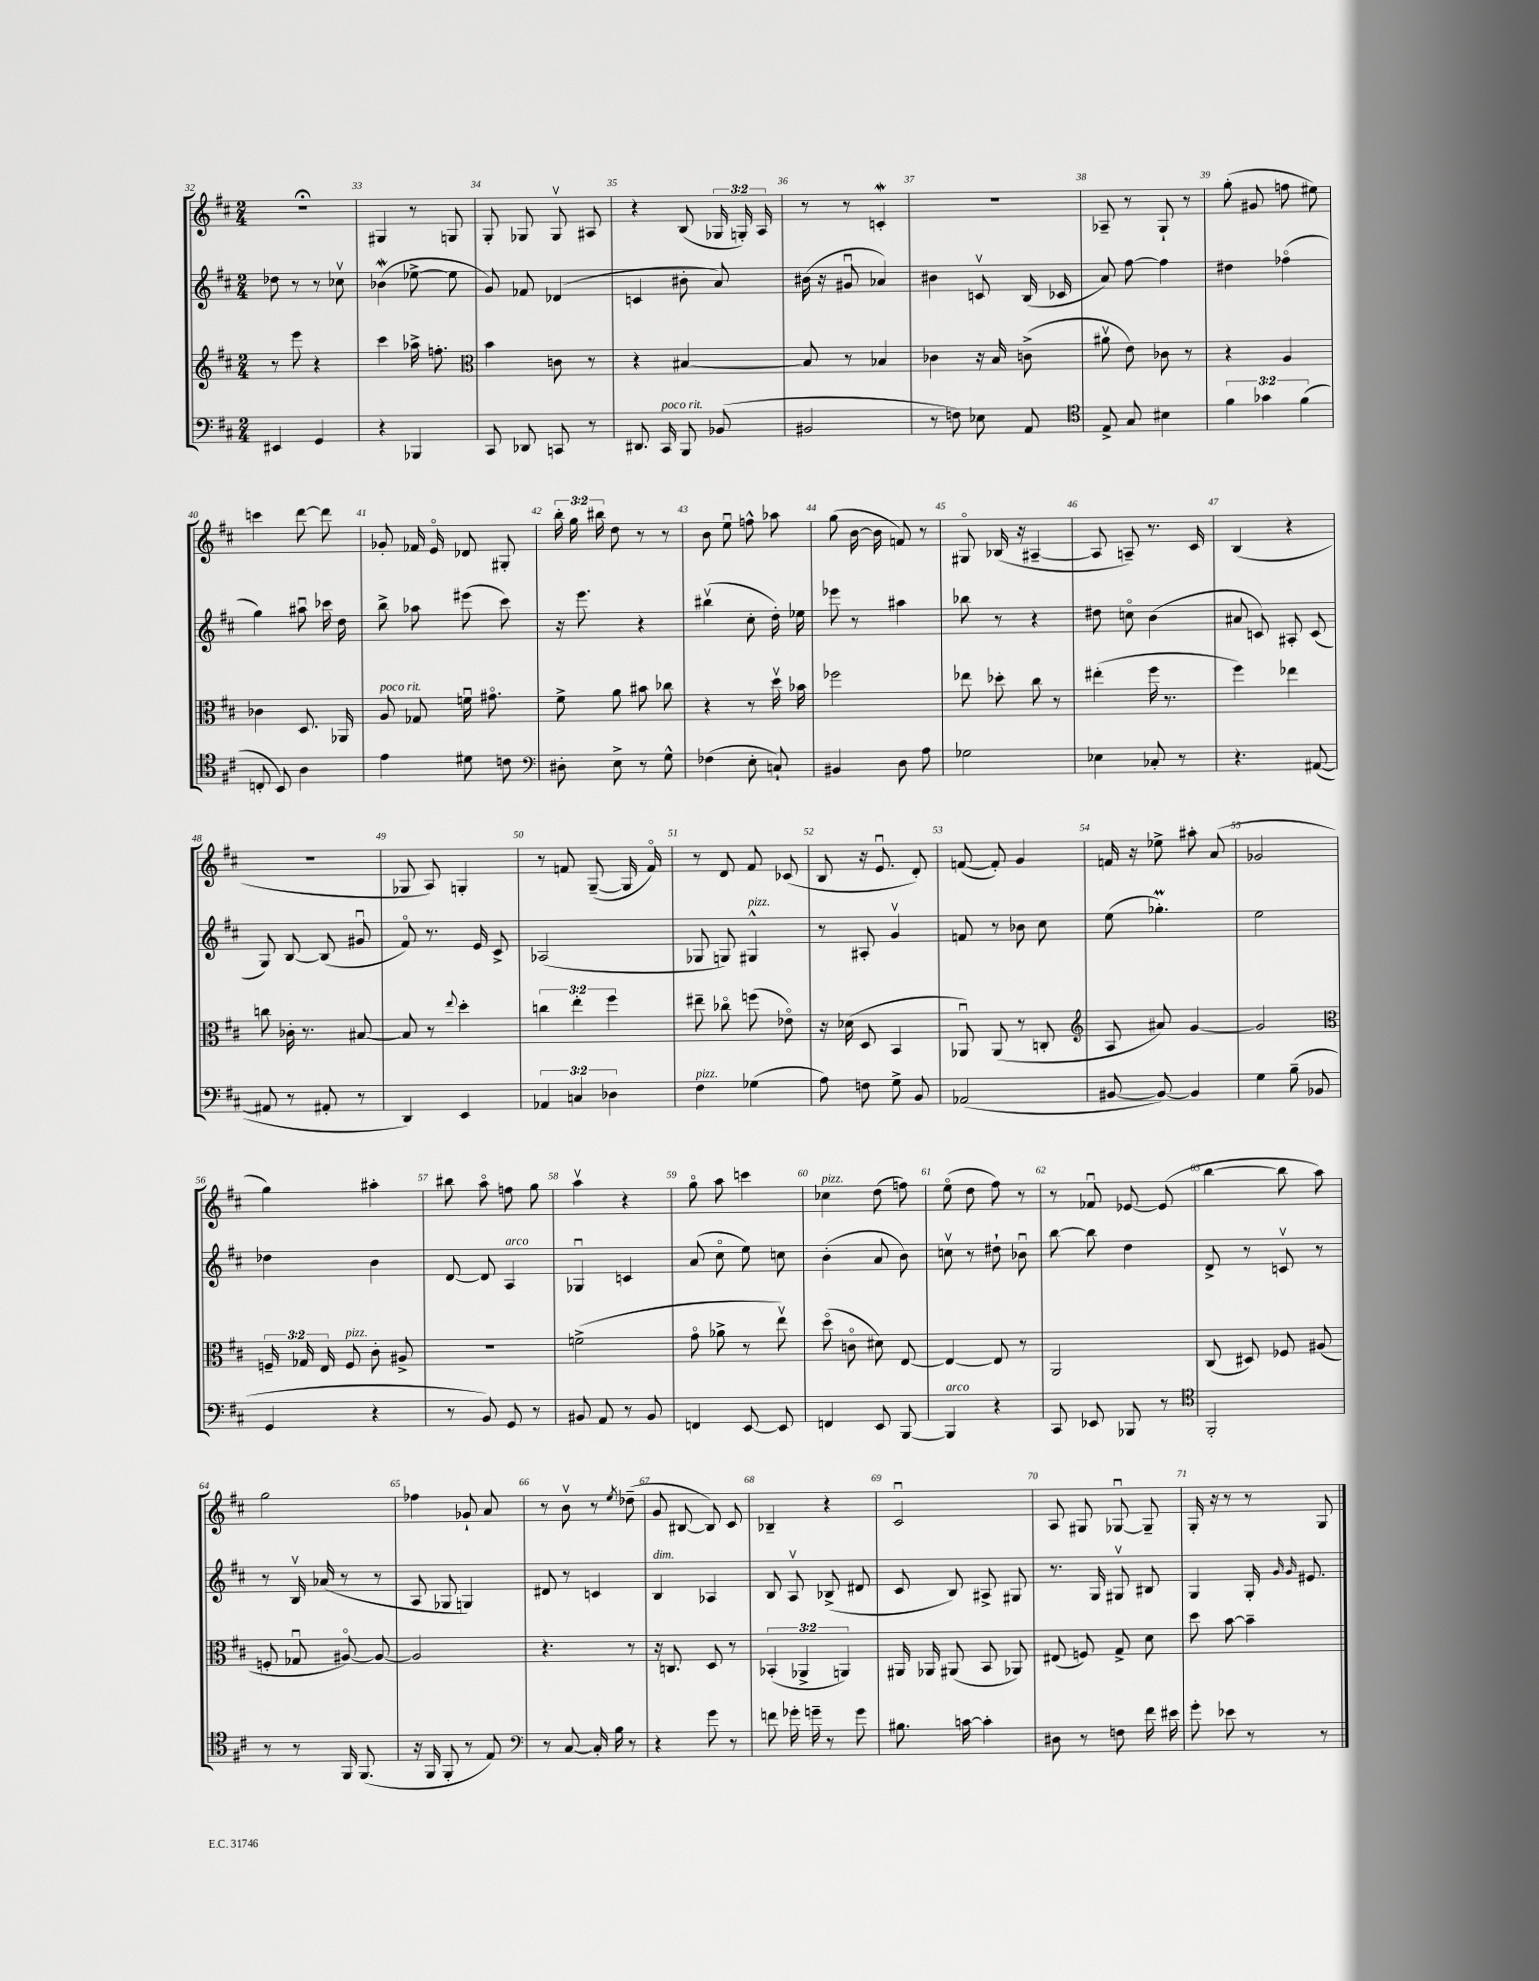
<<
\new StaffGroup <<
\new Staff = "s0" {
    \clef treble \key d \major \numericTimeSignature \time 2/4 \override Staff.TupletNumber.text = #tuplet-number::calc-fraction-text
    \autoBeamOff r2\fermata |
    gis4 r8 g8 |
    g8-. ges8 ges8\upbow ais8 |
    r4 b8( \tuplet 3/2 { ges16 g16-.) a16 } |
    r8 r8 c'4-.\mordent |
    r2 |
    aes8-- r8 g8-! r8 |
    g''8-.( gis'8 f''8 eis''8) |
    c'''4 d'''8~ d'''8 |
    ges'8-. fes'16 e'16\flageolet des'8 gis8-. |
    \tuplet 3/2 { b''16-. g''16 bis''16 } d''8 r8 r8 |
    b'8 e''8\downbow f''8-^ aes''8 |
    g''8( b'16~ b'16 f'8) r8 |
    gis8\flageolet bes16( r16 ais4~-- |
    ais8 a8--) r8. cis'16 |
    b4( r4 |
    R2 |
    ges8 a8) g4-. |
    r8 f'8 g8~--( g16 f'16\flageolet) |
    r8 d'8 fis'8 ces'8( |
    b8 r16 e'8.\downbow d'8-.) |
    f'8~( f'8-.) g'4 |
    f'16 r16 ees''8-> ais''8-. a'8( |
    ges'2 |
    g''4) ais''4-. |
    bis''8 a''8\flageolet f''8 g''8 |
    a''4\upbow r4 |
    g''8\flageolet a''8 c'''4 |
    ces''4^\markup { \italic "pizz." } d''8( f''8) |
    e''8\flageolet( d''8 fis''8) r8 |
    r8 fes'8\downbow ees'8~ ees'8( |
    b''4~ b''8 a''8) |
    g''2 |
    fes''4 ges'8-! a'8 |
    r8 b'8\upbow r8 \acciaccatura { e''8 } des''8--( |
    g'8 bis8~ bis8) cis'8 |
    bes4-- r4 |
    cis'2\downbow |
    a8 gis8 ges8~\downbow ges8-- |
    g16-. r16 r8 r8 g8 \bar "|." |
}
\new Staff = "s1" {
    \clef treble \key d \major \numericTimeSignature \time 2/4
    \autoBeamOff des''8 r8 r8 ces''8\upbow |
    bes'4\mordent( ees''8~-> ees''8 |
    g'8) fes'8 des'4( |
    c'4 bis'8-. a'8) |
    bis'16( r16 gis'8\downbow aes'4) |
    bis'4 c'8\upbow b16( ces'16 |
    a'8) fis''8~ fis''4 |
    dis''4 fes''4\flageolet( |
    g''4) ais''8\downbow ces'''16 d''16 |
    b''8-> aes''8 eis'''8( cis'''8) |
    r16 e'''8. r4 |
    bis''4\upbow( cis''8-. d''16-.) ees''16 |
    ees'''8 r8 ais''4 |
    bes''8 r8 r4 |
    dis''8 c''8\flageolet b'4( |
    ais'8 c'8) ais8-. c'8( |
    g8) b8~ b8( gis'8\downbow |
    fis'8\flageolet) r8. e'16 cis'8-> |
    aes2( |
    ges8 g8) gis4-^^\markup { \italic "pizz." } |
    r8 ais8-. g'4\upbow |
    f'8 r8 bes'8 cis''8 |
    e''8( ges''4.-.\prall) |
    e''2 |
    des''4 b'4 |
    d'8~ d'8 a4^\markup { \italic "arco" } |
    ges4\downbow c'4 |
    a'8( cis''8\flageolet e''8) c''8 |
    b'4-.( a'8 b'8) |
    c''8\upbow r8 dis''8-! bes'8\downbow |
    b''8~ b''8 d''4 |
    d'8-> r8 c'8\upbow r8 |
    r8 b16\upbow aes'16( r8 r8 |
    a8 ges8 g4) |
    dis'8 r8 c'4 |
    b4^\markup { \italic "dim." } aes4 |
    b8 a8\upbow bes8->( dis'8 |
    cis'8 b8) ais8-> gis8 |
    r8. g16 gis8\upbow bis8 |
    g4 g16-. \grace { g'16 g'16 } eis'8. \bar "|." |
}
\new Staff = "s2" {
    \clef treble \key d \major \numericTimeSignature \time 2/4 \override Staff.TupletNumber.text = #tuplet-number::calc-fraction-text
    \autoBeamOff r8 e'''8 r4 |
    cis'''4 aes''16-> f''8.-. |
    \clef alto b'4 c'8 r8 |
    r4 bis4~ |
    bis8 r8 bes4 |
    ces'4 r16 b16 c'8->( |
    ais'8\upbow e'8) ces'8 r8 |
    r4 a4 |
    ces'4 d8. aes,16 |
    a8^\markup { \italic "poco rit." } ges8 f'16\downbow gis'8.\flageolet |
    fis'8-> a'8 bis'8 ces''8 |
    r4 r8 d''16\upbow bes'16 |
    fes''2 |
    ees''8 des''8-. cis''8 r8 |
    eis''4-.( fis''16 r8. |
    fis''4) ees''4 |
    c''8 ces'16-. r8. bis8~ |
    bis8 r8 \appoggiatura { e''8 } d''4-. |
    \tuplet 3/2 { c''4 e''4-. fis''4 } |
    eis''8-- ces''8\flageolet f''8( ees'8\flageolet) |
    r16 des'16( d8 b,4 |
    aes,8\downbow) aes,8( r8 c8-. |
    \clef treble a8 ais'8) g'4~ |
    g'2 |
    \clef alto \tuplet 3/2 { f16-- ges16 e16 } f8^\markup { \italic "pizz." } cis'8-. ais8-> |
    R2 |
    f'2->( |
    g'8\flageolet aes'8-> r8 e''8\upbow) |
    d''8\flageolet( c'8\flageolet dis'8) e8~ |
    e4~ e8 r8 |
    a,2 |
    cis8( dis8) fes8 ais8( |
    f8-. ges8\downbow ais8~\flageolet) ais8~ |
    ais2 |
    r4. r8 |
    r16 c8. d8 r8 |
    \tuplet 3/2 { bes,4-.( aes,4-> a,4) } |
    ais,16 aes,16 ais,8( b,8 aes,8) |
    eis8( f8) g8-> d'8 |
    d''8 b'8~ b'4-- \bar "|." |
}
\new Staff = "s3" {
    \clef bass \key d \major \numericTimeSignature \time 2/4 \override Staff.TupletNumber.text = #tuplet-number::calc-fraction-text
    \autoBeamOff eis,4 g,4 |
    r4 bes,,4 |
    cis,8 des,8 c,8 r8 |
    dis,8. cis,16^\markup { \italic "poco rit." } b,,8 bes,8( |
    bis,2 |
    r8 f8) ees8 a,8 |
    \clef tenor e8-> g8 bis4 |
    \tuplet 3/2 { fis'4 ges'4 fis'4( } |
    c8-. b,8) a4 |
    e'4 dis'8 c'8 |
    \clef bass dis8-. e8-> r8 g8-^ |
    fes4( e8-. c8-!) |
    bis,4 d8 a8 |
    ges2 |
    ees4 ces8-. r8 |
    r4. ais,8~( |
    ais,8 r8 ais,8-. r8 |
    d,4) e,4 |
    \tuplet 3/2 { aes,4 c4 des4 } |
    fis4^\markup { \italic "pizz." } ges4( |
    a8) f8 g8-> b,8 |
    aes,2( |
    bis,8~ bis,8~) bis,4 |
    g4 b8--( bes,8 |
    g,4 r4 |
    r8 b,8) g,8 r8 |
    bis,8 a,8 r8 bis,8 |
    f,4 e,8~ e,8 |
    f,4 e,8 b,,8~ |
    b,,4^\markup { \italic "arco" } r4 |
    cis,8 ees,8 bes,,8 r8 |
    \clef tenor fis,2-. |
    r8 r8 fis,16 fis,8.( |
    r16 fis,16 fis,8-. r8 e8) |
    \clef bass r8 cis8~ cis16-. b16 r8 |
    r4 g'8 r8 |
    f'8 ges'16-. g'16-- r8 g'8 |
    bis8. c'16~ c'4-. |
    dis8 r8 f8 fis'16 eis'16 |
    g'8-. ees'8 r8 r8 \bar "|." |
}
>>
>>
\layout { \context { \Score currentBarNumber = #32 \override BarNumber.break-visibility = ##(#f #t #t) barNumberVisibility = #all-bar-numbers-visible } }
